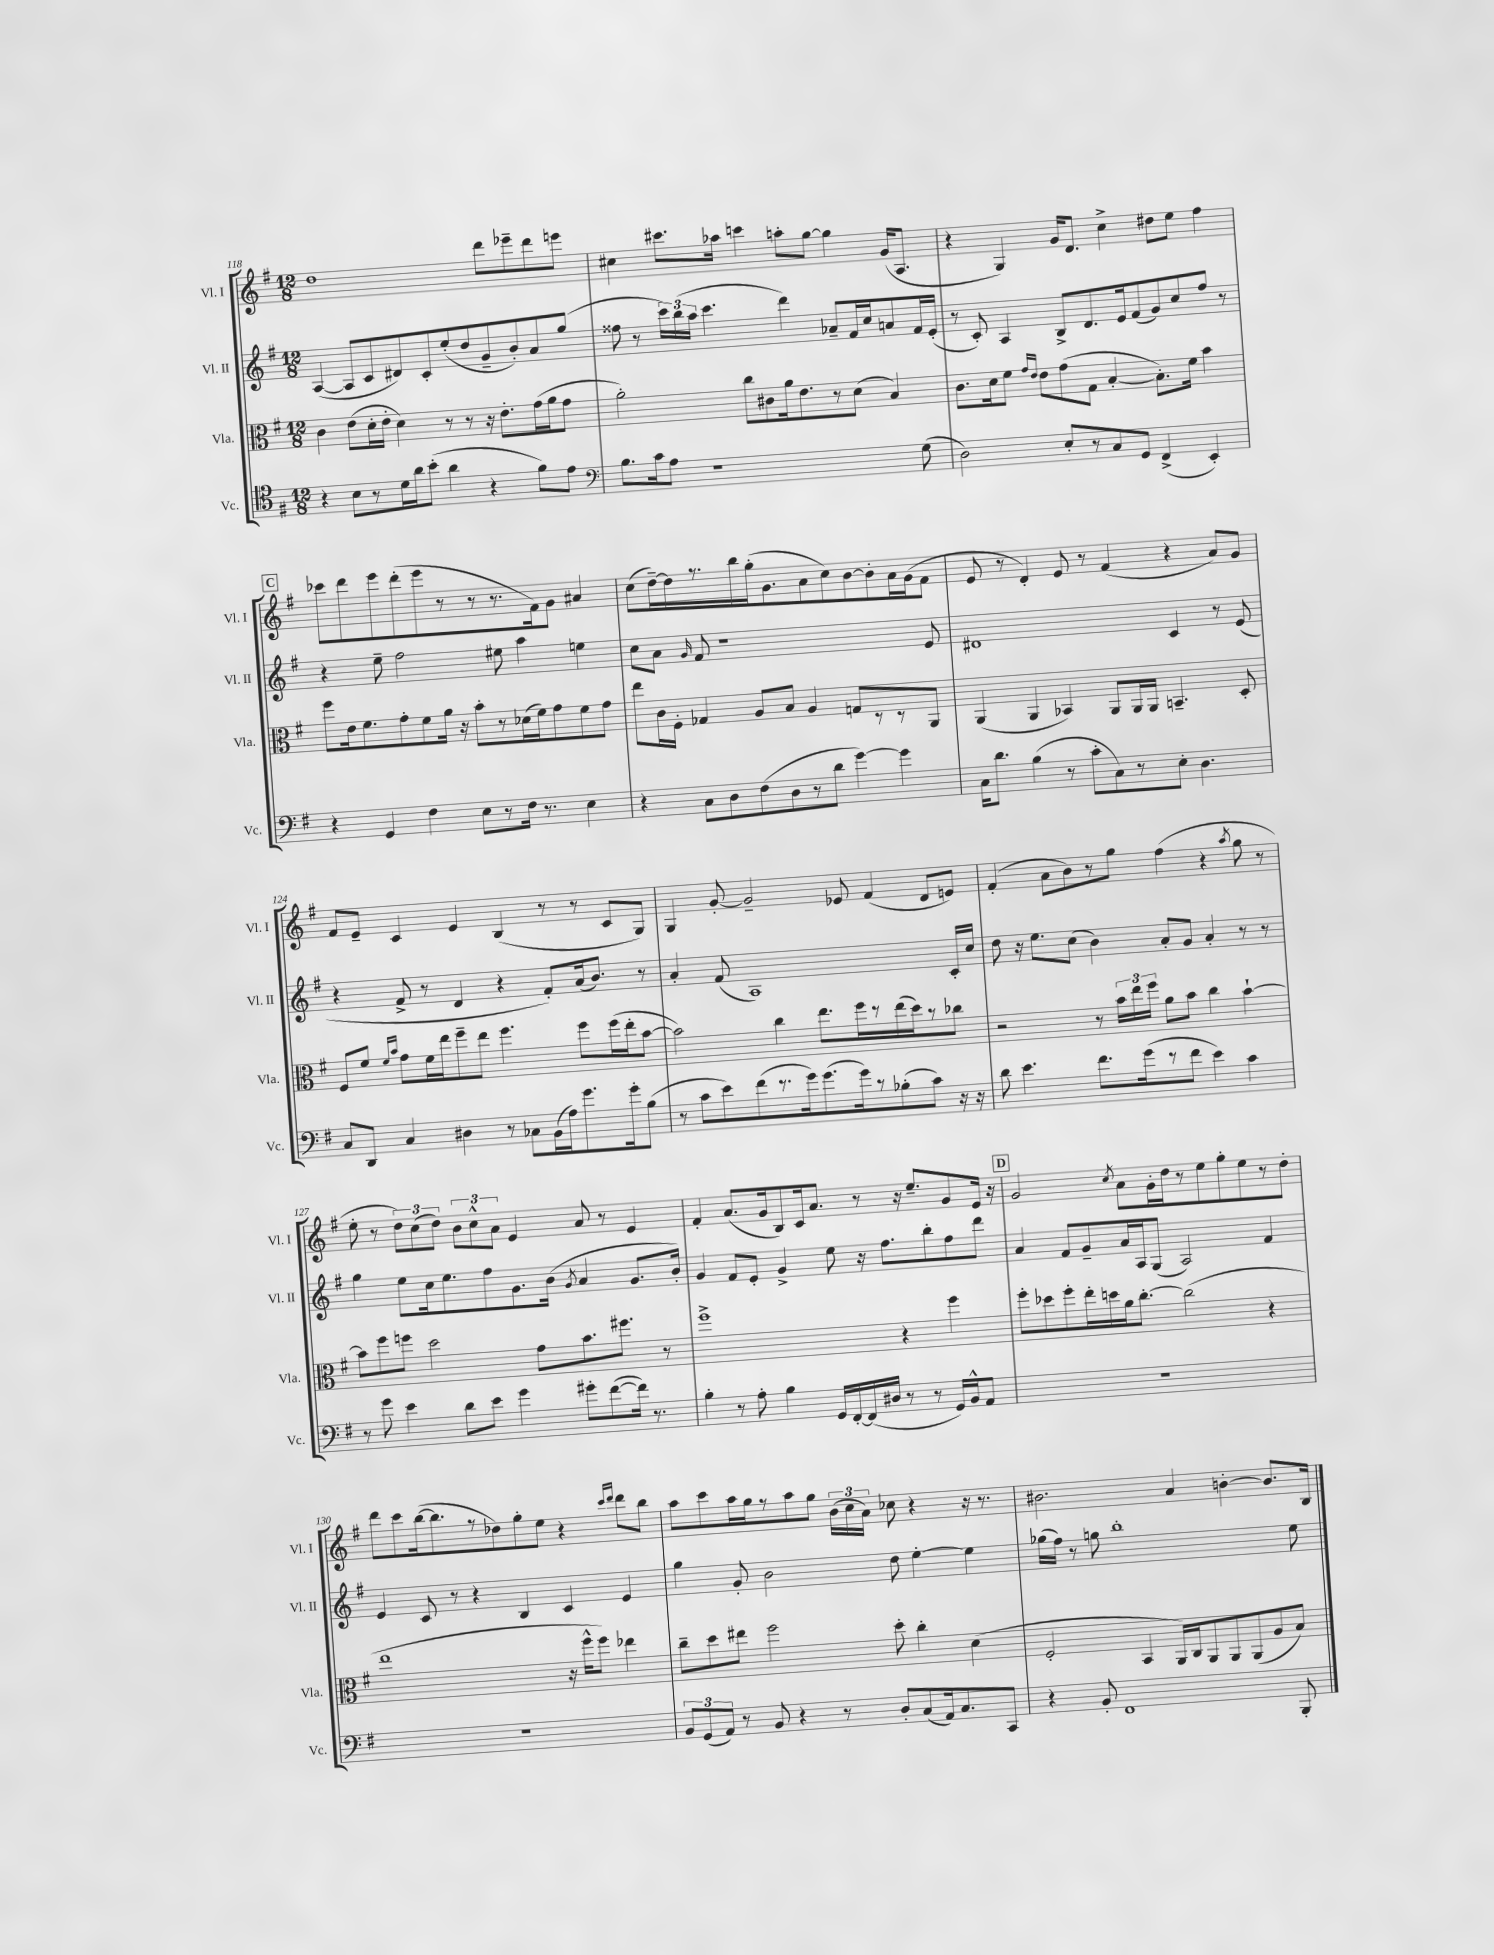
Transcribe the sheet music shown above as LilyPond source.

<<
\new StaffGroup <<
\new Staff = "s0" \with { instrumentName = "Vl. I" shortInstrumentName = "Vl. I" } {
    \clef treble \key g \major \numericTimeSignature \time 12/8
    \autoBeamOff d''1 d'''8[ ees'''8-- d'''8 e'''8] |
    cis''4 cis'''8.[ aes''16] c'''4 a''8[-. g''8]~ g''4 g'16[( a8.] |
    r4 g4) g'16[ d'8.] c''4-> dis''8[ e''8] fis''4 |
    \mark \markup { \box "C" } ces'''8[ d'''8 e'''8 d'''8-.( e'''8 r8 r8 r8. fis'16) g'8] ais'4 |
    c''8[( d''16~--) d''16 r8. b''16 g''16-.( g'8. a'8 c''8) b'8~ b'8-. a'16 g'16( fis'8] |
    e'8 r8 d'4-.) e'8 r8 fis'4( r4 a'8[) g'8] |
    fis'8[ e'8]-- c'4 e'4 b4( r8 r8 c'8[ g8]) |
    g4 g'8~-. g'2-- ees'8 fis'4( d'8[ e'8]) |
    fis'4-.( a'8[ b'8) r8 g''8] fis''4( r4 \acciaccatura { a''8 } g''8 r8 |
    e''8-. r8 \tuplet 3/2 { d''8[) c''8( d''8]) } \tuplet 3/2 { b'8[ c''8-^ a'8] } e'4 a'8 r8 e'4 |
    fis'4-. a'8.[( g'16 b8) c'16 a'8.] r8 r16 e''8.[-- g'8 e'16] r16 |
    \mark \markup { \box "D" } g'2 \acciaccatura { c''8 } a'8[ g'16-. d''16 r8 e''8 g''8-. e''8 r8 d''8]-. |
    d'''8[ c'''8 b''16~( b''8. r8 des''8) g''8-. e''8] r4 \grace { c'''16[ d'''16] } d'''8[ b''8] |
    a''8[ c'''8 a''16 g''16 r8 a''8 g''8] \tuplet 3/2 { b'16[( c''16 a'16]) } ces''8 r4 r16 r8. |
    bis'2. a'4 b'4~-. b'8.[ b16] \bar "|." |
}
\new Staff = "s1" \with { instrumentName = "Vl. II" shortInstrumentName = "Vl. II" } {
    \clef treble \key g \major \numericTimeSignature \time 12/8
    \autoBeamOff a4~( a8[ c'8 dis'8) c'8-. e''8-.( d''8 g'8-- b'8-.) a'8 g''8]( |
    fisis''8 r8 \tuplet 3/2 { c'''16[) b''16( a''16] } c'''4. d'''4) aes'8[-- fis'16 c''16 a'8 fis'16 e'16]-.( |
    r8 c'8-.) a4 b8[-> d'8. e'16 fis'8( g'8) c''8 fis''8] r8 |
    \mark \markup { \box "C" } r4 e''8-- fis''2 eis''8 a''4 e''4 |
    c''8[ a'8] \grace { g'16 } fis'8 r1 e'8 |
    dis'1 c'4 r8 e'8( |
    r4 fis'8-> r8 d'4 r4 fis'8[-.) a'16( b'8.]) r8 |
    a'4-. fis'8( a1) c'16[-. c''16] |
    d''8 r16 e''8.[ c''8]( b'4) a'8[-. g'8] a'4-. r8 r8 |
    g''4 e''8[ c''16 e''8. fis''8 g'8. b'16]( \acciaccatura { g'8 } a'4 g'8.[ b'16]-.) |
    g'4 fis'8[ e'8]-. g'4-> e''8 r16 fis''8.[ b''8-. fis''8 d'''8] |
    \mark \markup { \box "D" } a'4 fis'8[ g'8-- a'16 a16 g8]( a2) fis'4 |
    e'4 c'8 r8 r4 b4 c'4 e'4 |
    g''4 g'8-. b'2 d''8 e''4~-. e''4 |
    ges''16[( fis''16]) r8 g''8 b''1-. e''8 \bar "|." |
}
\new Staff = "s2" \with { instrumentName = "Vla." shortInstrumentName = "Vla." } {
    \clef alto \key g \major \numericTimeSignature \time 12/8
    \autoBeamOff c'4 e'8[( d'16-. e'16]-. d'4) r8 r8 r16 e'8.[-. g'16( a'16 g'8] |
    a'2-.) c''8[ cis'8 a'16 e'8. r8 d'8]( b4) |
    c'8.[ d'16 fis'8] \grace { g'16[ e'16] } e'8[ g'8( g8] b4~-. b8.[-.) fis'16] b'4 |
    \mark \markup { \box "C" } fis''8[ e'16 fis'8. g'8-. fis'8 a'16] r16 b'8[-. r8 des'16( fis'16) g'8 fis'8 g'8] |
    e''8[ c'16 fis16]-. ges4 a8[ b8] a4 g8[ r8 r8 a,8] |
    a,4( a,4 bes,4) a,8[ a,16 a,16] b,4.-- d8-. |
    fis8[ fis'8] \grace { fis'16[ b'16] } g'8[ fis'16 e''16 fis''8-- e''8] fis''4. fis''8[ fis''16( e''16-. b'8]~ |
    b'2) c''4 e''8.[ fis''16 r8 e''16( d''16) r8 ces''8] |
    r2 r8 \tuplet 3/2 { b'16[ e''16 fis''16] } a'8[ b'8] c''4 b'4~-! |
    b'8[ fis''8 f''8] d''2 g'8[ b'8. fis''8.] r8 |
    fis''1-> r4 fis''4 |
    \mark \markup { \box "D" } fis''8[-. des''8 fis''8-. e''16-. d''16 a'16 c''8.]~-. c''2( r4 |
    e''1 r16 fis''16[-^ fis''8]) ees''4 |
    c''8[-- d''8 eis''8] fis''2 d''8-. c''4-. d'4( |
    fis2-. b,4 a,16[) c16 a,8 a,8 a,8( a8 b8]) \bar "|." |
}
\new Staff = "s3" \with { instrumentName = "Vc." shortInstrumentName = "Vc." } {
    \clef tenor \key g \major \numericTimeSignature \time 12/8
    \autoBeamOff r4 b8[ r8 d'16 a'16 b'8]-.( a'4 r4 fis'8[) e'8] |
    \clef bass b8.[ c'16 a8] r1 g8( |
    d2) e8[-. r8 c8 g,8] fis,4->( e,4-.) |
    \mark \markup { \box "C" } r4 g,4 fis4 e8[ r8 fis16] r8. e4 |
    r4 c8[ d8 fis8( d8 r8 d'8] g'4~) g'4 |
    c16[ d'8.] b4( r8 c'8[-. c8) r8 e8]-. d4. |
    c8[ d,8] c4 dis4 r8 ces8[ b,16( a16) g'8. g'16-. b8]( |
    r8 c'8[ e'8) fis'8( r8. g'16) g'8.( g'16) r8 bes8-.( c'8]) r16 r16 |
    d'8 e'4. fis'8.[ g'16( r8 fis'8] e'4) c'4 |
    r8 g'8 e'4 d'8[ e'8] g'4 gis'8[-. fis'8~( fis'16]) r8. |
    b4-. r8 a8-. b4 g,16[ fis,16~-. fis,16( dis16] r8 r8 g,16[) b,16-^ a,8] |
    \mark \markup { \box "D" } R1. |
    R1. |
    \tuplet 3/2 { b,8[ g,8( a,8]) } r8 b,8 r4 r8 d8[-. c8( a,16) c8. c,8] |
    r4 b,8-. fis,1 b,,8-. \bar "|." |
}
>>
>>
\layout { \context { \Score currentBarNumber = #118 } }
